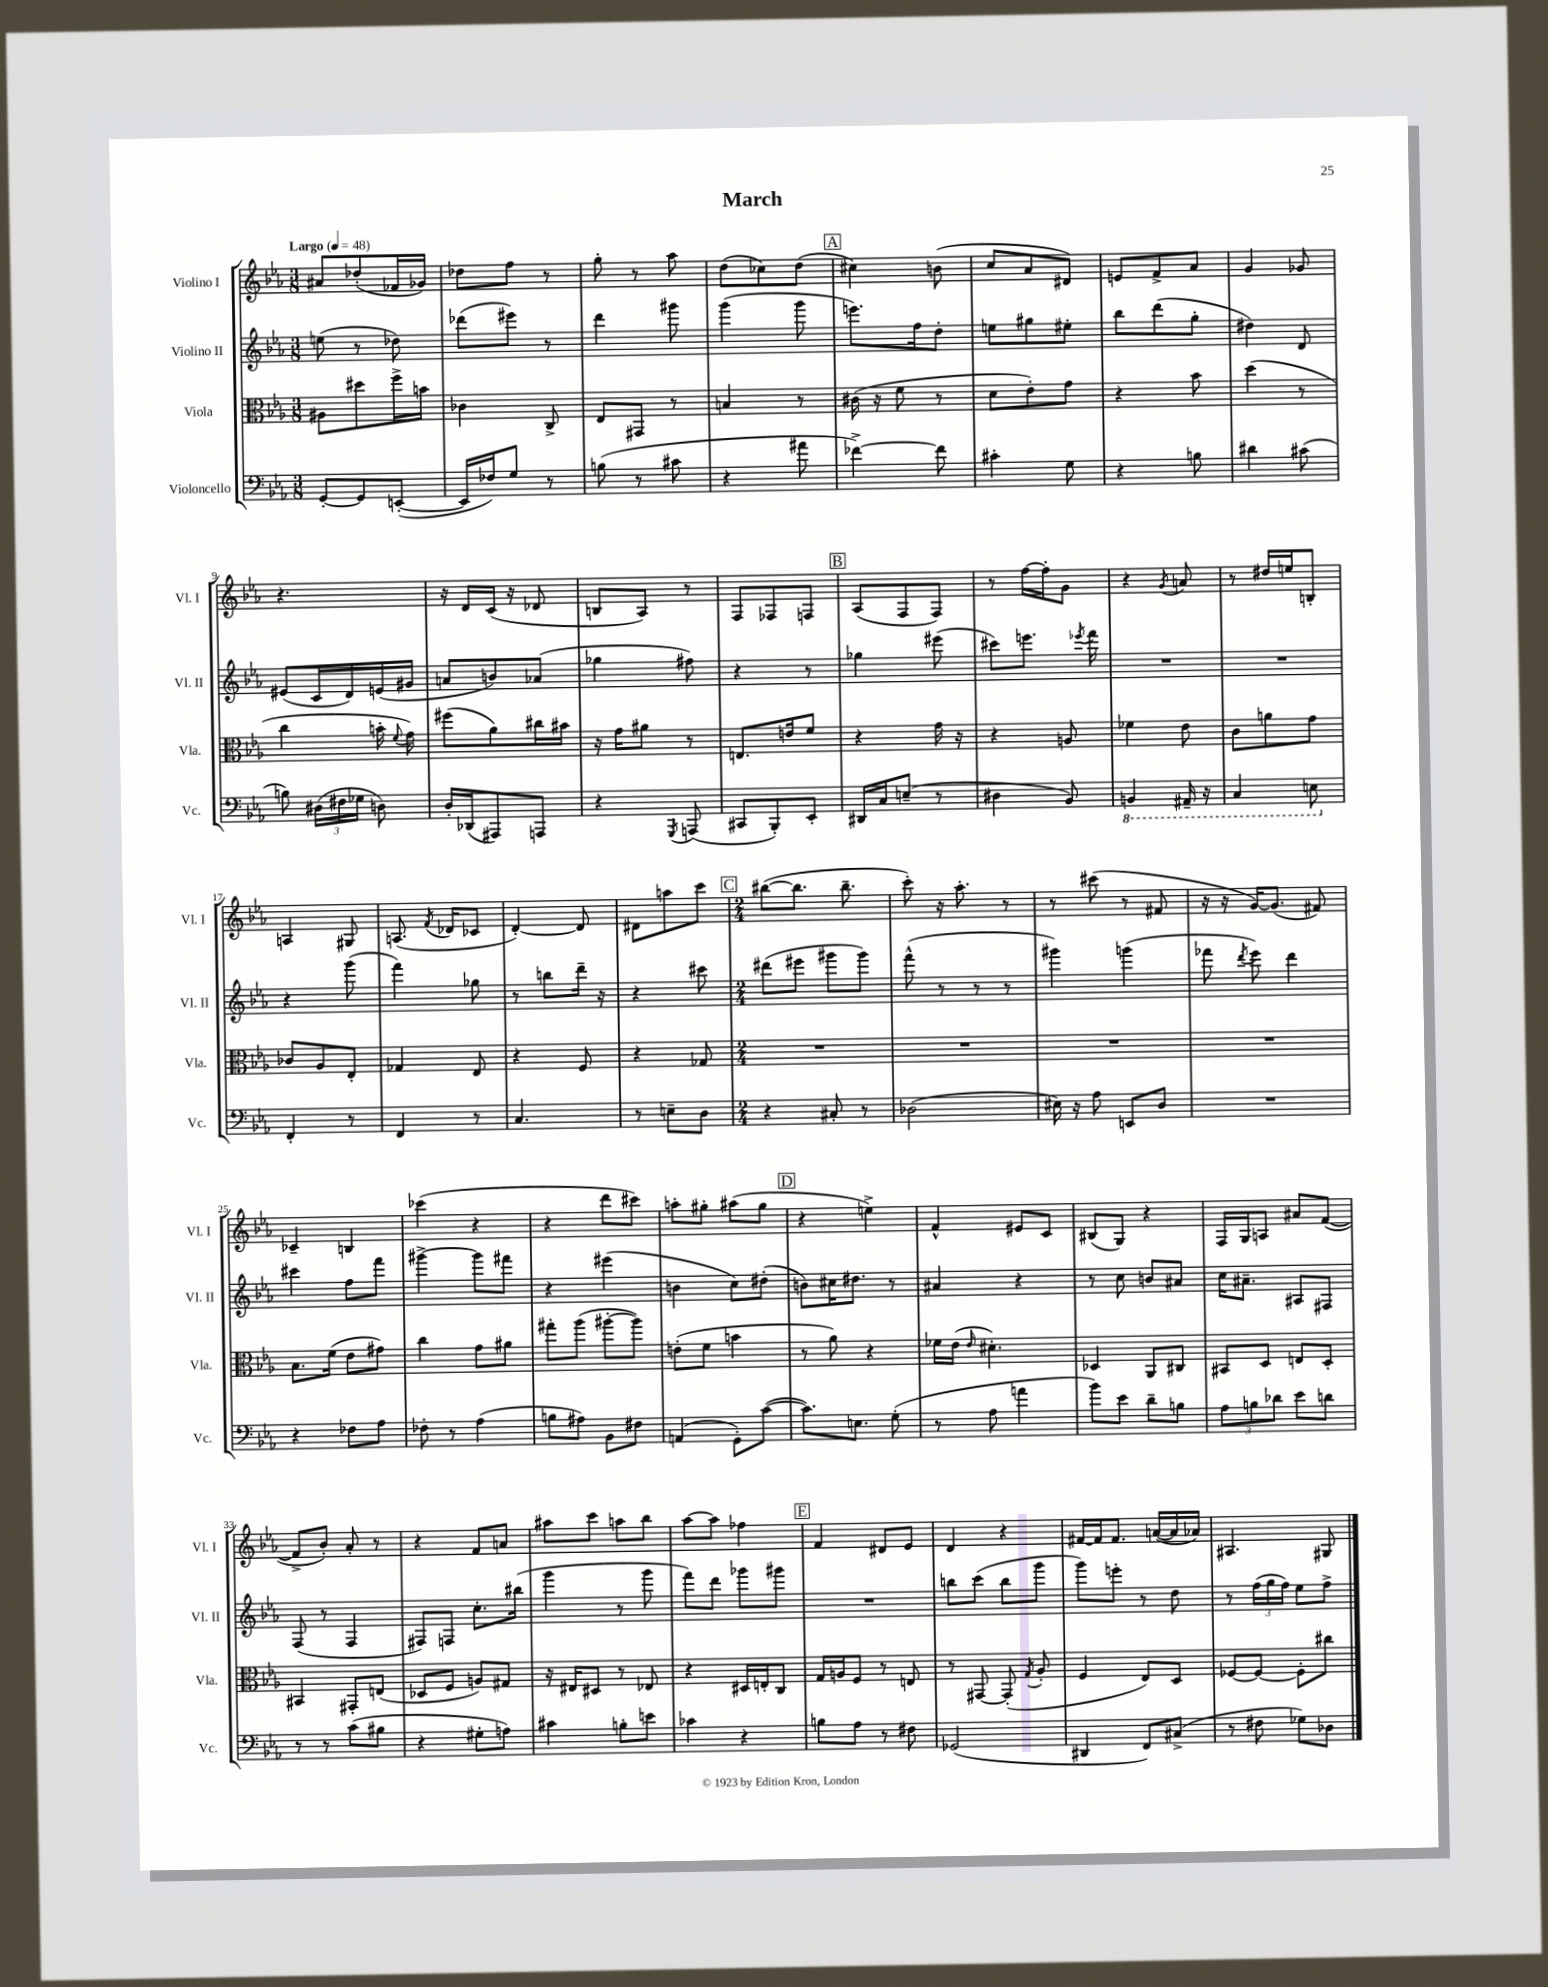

**kern	**kern	**kern	**kern
*part4	*part3	*part2	*part1
*staff4	*staff3	*staff2	*staff1
*I"Violoncello	*I"Viola	*I"Violino II	*I"Violino I
*I'Vc.	*I'Vla.	*I'Vl. II	*I'Vl. I
*clefF4	*clefC3	*clefG2	*clefG2
*k[b-e-a-]	*k[b-e-a-]	*k[b-e-a-]	*k[b-e-a-]
*M3/8	*M3/8	*M3/8	*M3/8
*MM48	*MM48	*MM48	*MM48
=1	=1	=1	=1
!	!	!	!LO:TX:a:B:t=Largo
[8GG'/L	8A#X\L	(8een\	8a#X/L
8GG/]	8dd#X\	8r	(8dd-X'/
([8EEn'/J	16ff^\L	8dd-X\)	16f-X/L
.	16bn\JJ	.	16g-X/JJ)
=2	=2	=2	=2
16EE/LL]	4c-X\	(8ddd-X\L	8dd-X\L
16F-X/J)	.	.	.
8G/J	.	8eee#X\J)	8ff\J
8r	8C^/	8r	8r
=3	=3	=3	=3
(8Bn\	8E-/L	4ddd\	8gg'\
8r	8GG#X/J	.	8r
8c#X\	8r	8ggg#X\	8aa-\
=4	=4	=4	=4
4r	4Bn/	(4ggg\	(8dd\L
.	.	.	8cc-X\)
8a#X\	8r	8ggg\	(8dd\J
!!LO:REH:place=s1:t=A
=5	=5	=5	=5
[4f-X^\)	(16c#X\	8.eeen\L)	4cc#X\)
.	16r	.	.
.	8f\	.	.
.	.	16ff\k	.
8f-\]	8r	8dd'\J	(8bn\
=6	=6	=6	=6
4c#X'\	8d\L	8een\L	8cc/L
.	8e-'\)	8gg#X\	8a-/
8G\	8g\J	8ee#X'\J	8d#X/J)
=7	=7	=7	=7
4r	4r	8bb-\L	8en/L
.	.	(8ddd\	8f^/
8Bn\	8b-\	8gg'\J	8a-/J
=8	=8	=8	=8
4d#X\	(4dd\	4dd#X\)	4g/
(8c#X\	8r	8d/	8g-X/
!!LO:LB:g=z
=9	=9	=9	=9
8Bn\)	4cc\	(8e#X/L	4.r
(24D#X\LL	.	16c/L	.
24F#X\	.	.	.
.	.	16d/)	.
24G-X\JJ	.	.	.
8Dn\)	16bn'\	(16en/	.
.	8qqf/	.	.
.	16g\)	16g#X/JJ	.
=10	=10	=10	=10
16D'/LL	(8ff#X\L	8an/L	16r
(16DD-X/J	.	.	16d/LL
8AAA#X/)	8a-\)	8bn/)	(16c/JJ
.	.	.	16r
8AAAn/J	16cc#X\L	(8a-X/J	8d-X/
.	16b#X\JJ	.	.
=11	=11	=11	=11
4r	16r	4gg-X\	8Bn/L
.	16g\KL	.	.
.	8a#X\J	.	8A-/J)
8qGGG/	.	.	.
(8AAAn/	8r	8ff#X\)	8r
=12	=12	=12	=12
8CC#X/L	8.En/L	4r	8F/L
8BBB-'/)	.	.	8F-X/
.	16en/k	.	.
8EE-'/J	8f/J	8r	8Fn/J
!!LO:REH:place=s1:t=B
=13	=13	=13	=13
16DD#X/LL	4r	4gg-X\	(8A-/L
16C/J	.	.	.
(8En~/J	.	.	8F/
8r	16g\	(8eee#X\	8F/J)
.	16r	.	.
=14	=14	=14	=14
4D#X\	4r	8ccc#X\L)	8r
.	.	8.eeen\J	[16ff\LL
.	.	.	16ff'\J]
8BB-/)	8An/	.	8g\J
.	.	8qeee-X/	.
.	.	16fff\	.
=15	=15	=15	=15
*8ba	*	*	*
4BBBn/	4f-X\	4.r	4r
.	.	.	8qg/
16AAA#X~/	8e-\	.	8an/
16r	.	.	.
=16	=16	=16	=16
4CC/	8c\L	4.r	8r
.	8an\	.	16dd#X/LL
.	.	.	16een/J
8EEn\	8g\J	.	8Bn'/J
!!LO:LB:g=z
=17	=17	=17	=17
*X8ba	*	*	*
4FF'/	8c-X/L	4r	4An/
.	8A-/	.	.
8r	8E-'/J	(8ggg\	8G#X/
=18	=18	=18	=18
4FF/	4G-X/	4fff\)	(8.An/
.	.	.	8qf/
.	.	.	16d-X/KL
8r	8E-/	8gg-X\	8c-X/J
=19	=19	=19	=19
4.C/	4r	8r	[4d'/)
.	.	8bbn\L	.
.	8F/	16ddd~\Jk	8d/]
.	.	16r	.
=20	=20	=20	=20
8r	4r	4r	8d#X\L
8En~\L	.	.	8aan\
8D\J	8G-X/	8ccc#X\	8ccc\J
!!LO:REH:place=s1:t=C
=21	=21	=21	=21
*M2/4	*M2/4	*M2/4	*M2/4
4r	2r	(8ddd#X\L	([8bb#X\L
.	.	8eee#X\J	8.bb#\J]
8C#X'/	.	8ggg#X\L	.
.	.	.	8.bb#~\
8r	.	8ggg#\J)	.
=22	=22	=22	=22
(2D-X\	2r	(8fff^^\	8ccc'\)
.	.	8r	16r
.	.	.	8.aa-'\
.	.	8r	.
.	.	8r	8r
=23	=23	=23	=23
16E#X\)	2r	4ggg#X\)	8r
16r	.	.	.
8A-\	.	.	(8ccc#X\
8EEn/L	.	(4gggn\	8r
8D/J	.	.	8f#X/
=24	=24	=24	=24
2r	2r	8fff-X\	16r
.	.	.	16r
.	.	8qddd/	.
.	.	8eee-\)	[16g/KL)
.	.	.	(8.g/J]
.	.	4ddd\	.
.	.	.	8f#X/)
!!LO:LB:g=z
=25	=25	=25	=25
4r	8.B-\L	4ccc#X\	4c-X~/
.	(16f\Jk	.	.
8F-X\L	8e-\L	8ff\L	4Bn/
8A-\J	8g#X\J)	8fff\J	.
=26	=26	=26	=26
8F-X'\	4cc\	[4ggg#X^\	(4ccc-X\
8r	.	.	.
(4A-\	8g\L	8ggg#\L]	4r
.	8a#X\J	8fff#X\J	.
=27	=27	=27	=27
8Bn\L	8gg#X'\L	4r	4r
8A#X\J)	(8aa-\J	.	.
8BB-\L	[8aa#X'\L	(4eee#X\	8ddd\L
8F#X\J	8aa#\J])	.	8ccc#X\J)
=28	=28	=28	=28
(4AAn/	(8en'\L	4bn\	8aan'\L
.	8f\J	.	8gg#X'\J
8GG'\L)	4bn\	8cc\L)	(8aa#X\L
([8c\J	.	(8dd#X'\J	8gg#\J
!!LO:REH:place=s1:t=D
=29	=29	=29	=29
8.c\L])	8r	8bn\L)	4r
.	8a-\)	16cc#X\K	.
8.En\J	.	8.dd#X\J	.
.	4r	.	4een^\)
(8G'\	.	8r	.
=30	=30	=30	=30
8r	16f-X\LL	4a#X/	4f^^/
.	(16e-\JJ	.	.
.	16qqe-/	.	.
8A-\	4.d#X'\)	.	.
4an\	.	4r	8e#X/L
.	.	.	8c/J
=31	=31	=31	=31
8b-\L)	4D-X/	8r	(8B#X/L
8e-\J	.	8cc\	8G/J)
8d~\L	8AA-/L	8bn/L	4r
8Bn\J	8C#X/J	8a#X/J	.
=32	=32	=32	=32
12A-\L	8BB#X/L	16cc\KL	16F/LL
.	.	8.a#X~\J	16G/J
12Bn\	.	.	.
.	8D/J	.	8An/J
12d-X\J	.	.	.
8e-\L	8En/L	8A#X/L	8a#X/L
8dn\J	8D'/J	8F#X/J	([8f/J
!!LO:LB:g=z
=33	=33	=33	=33
8r	4BB#X/	(8F/	8f^/L]
8r	.	8r	8b-'/J)
(8c\L	8GG#X'/L	4F/	8a-'/
8B#X\J	(8En/J	.	8r
=34	=34	=34	=34
4r	8D-X/L	8F#X/L)	4r
.	8F/J	8Fn/J	.
8G#X'\L	8An/L)	8.cc'\L	8f/L
8An\J)	8G#X/J	.	8an/J
.	.	(16bb#X\Jk	.
=35	=35	=35	=35
4c#X\	16r	4ggg\	8aa#X\L
.	16E#X/KL	.	.
.	8D#X/J	.	8ccc\J
8Bn'\L	8r	8r	8aan\L
8en\J	8E-X/	8ggg\	8bb-\J
=36	=36	=36	=36
4c-X\	4r	8fff\L)	[8aa-\L
.	.	8ddd\J	8aa-\J]
4r	16D#X/LL	8ggg-X\L	4ff-X\
.	16En'/J	.	.
.	8C/J	8ggg#X\J	.
!!LO:REH:place=s1:t=E
=37	=37	=37	=37
8Bn\L	16G/LL	2r	4f/
.	16An/J	.	.
8A-\J	8F/J	.	.
8r	8r	.	8d#X/L
8F#X\	8En/	.	8e-/J
=38	=38	=38	=38
(2GG-X/	8r	8bbn\L	4d/
.	[8GG#X/	(8ccc\J	.
.	(8GG#'/]	8bb\L	4r
.	8qG/	.	.
.	8A-'/	8ggg\J	.
=39	=39	=39	=39
4DD#X/	4F/	8ggg\L)	[16f#X/LL
.	.	.	16f#/J]
.	.	8eeen'\J	8.f#/J
8FF/L)	8E-/L)	8r	.
.	.	.	([16an/LL
(8C#X^/J	8D/J	8dd\	16a/]
.	.	.	16a-X/JJ)
=40	=40	=40	=40
8r	[8F-X/L	8r	4.A#X/
8F#X\	8F-/J_	(24ff\LL	.
.	.	24gg\	.
.	.	24ff\JJ)	.
8G-X\L)	8F-'\L]	8ee-\L	.
8D-X\J	8cc#X\J	8ff^\J	8G#X/
==	==	==	==
*-	*-	*-	*-
